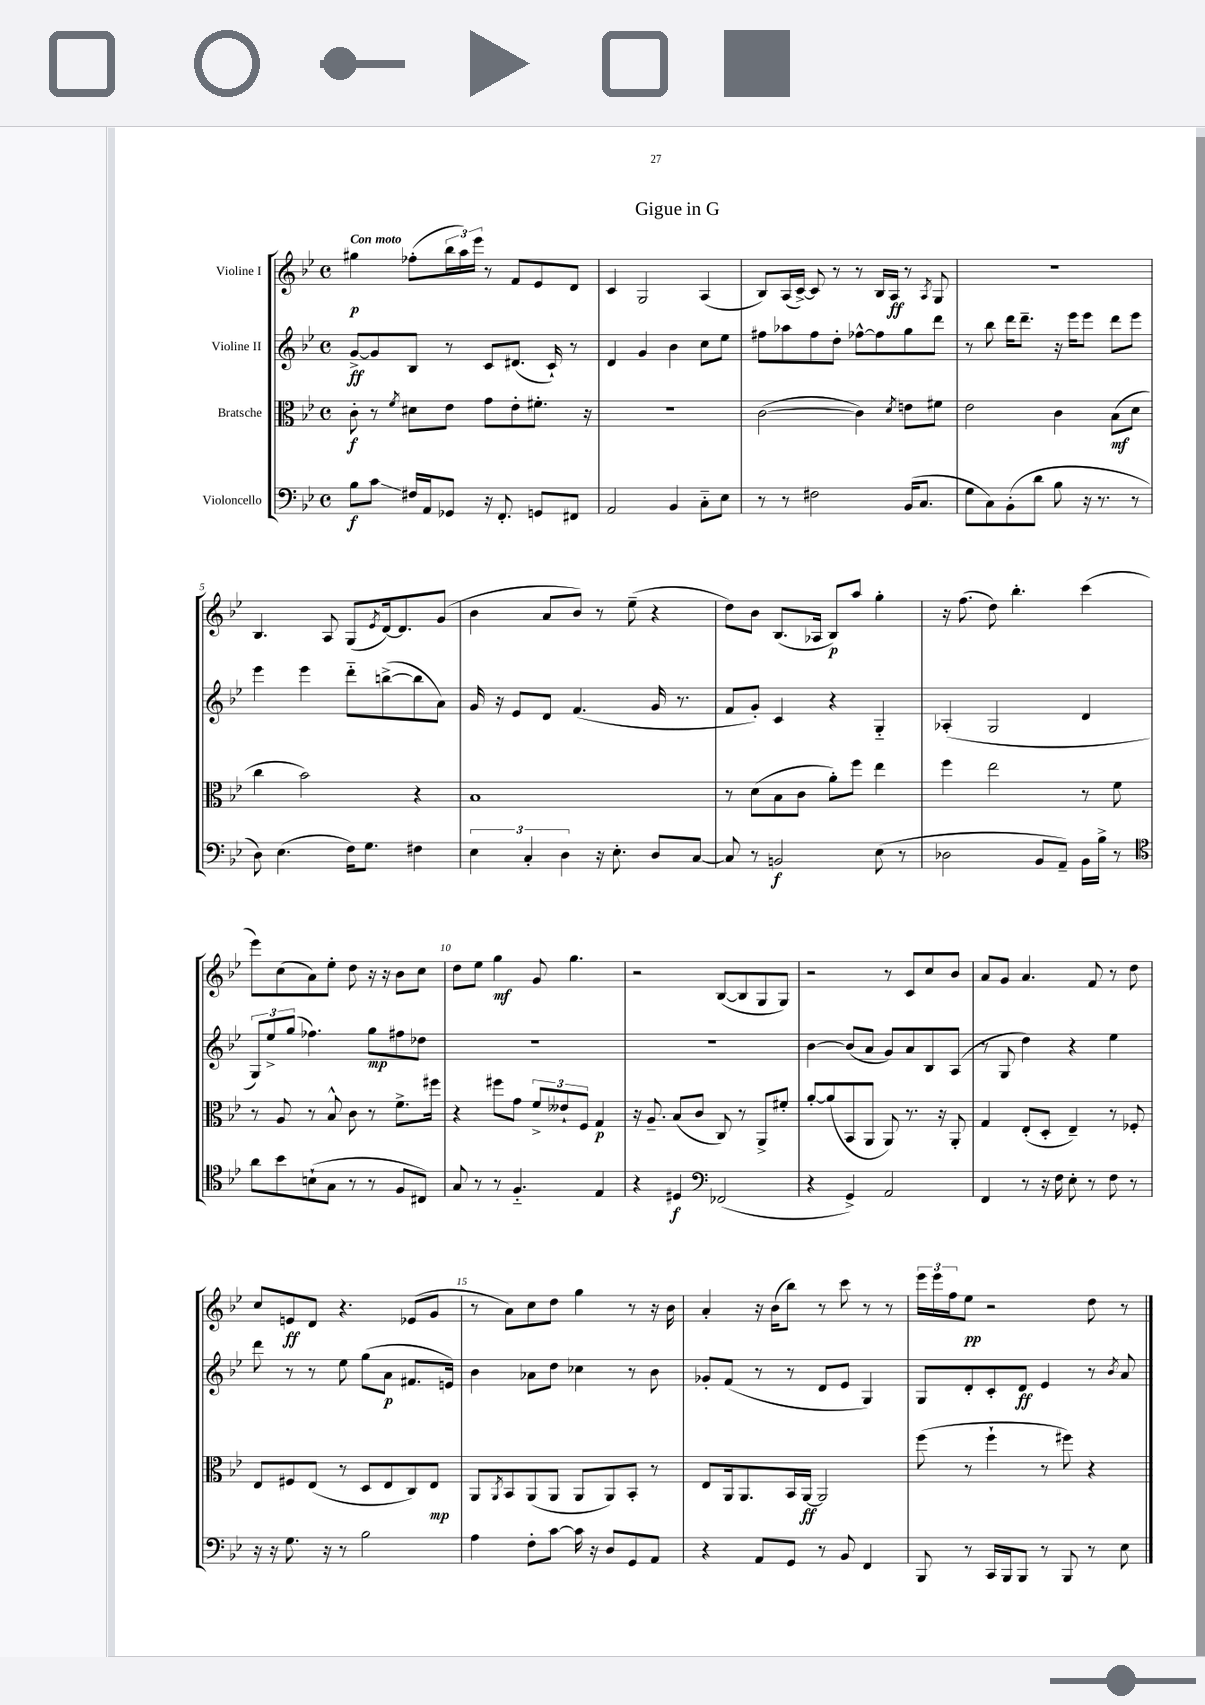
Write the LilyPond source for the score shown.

\header { title = "Gigue in G" }
<<
\new StaffGroup <<
\new Staff = "s0" \with { instrumentName = "Violine I" } {
    \clef treble \key bes \major \defaultTimeSignature \time 4/4 \tempo "Con moto"
    gis''4\p fes''8-.( \tuplet 3/2 { bes''16 a''16) ees'''16 } r8 f'8 ees'8 d'8 |
    c'4 g2 a4( |
    bes8) a16( c'16~->) c'8 r8 r8 bes16 a16\ff r8 \acciaccatura { a8 } g8 |
    R1 |
    bes4. a8 g8( \acciaccatura { ees'8 } d'16~) d'8. g'8( |
    bes'4 a'8 bes'8) r8 ees''8--( r4 |
    d''8) bes'8 bes8.( aes16 bes8\p) a''8 g''4-. |
    r16 f''8.( d''8) bes''4.-. c'''4( |
    ees'''8) c''8( a'8) ees''8-. d''8 r16 r16 bes'8 c''8 |
    d''8 ees''8 g''4\mf g'8 g''4. |
    r2 bes8~( bes8 g8 g8) |
    r2 r8 c'8 c''8 bes'8 |
    a'8 g'8 a'4. f'8 r8 d''8 |
    c''8 e'8\ff d'8 r4. ees'8( g'8 |
    r8 a'8) c''8 d''8 g''4 r8 r16 bes'16 |
    a'4-. r16 bes'16( bes''8) r8 c'''8 r8 r8 |
    \tuplet 3/2 { ees'''16 ees'''16 f''16 } ees''8\pp r2 d''8 r8 \bar "|." |
}
\new Staff = "s1" \with { instrumentName = "Violine II" } {
    \clef treble \key bes \major \defaultTimeSignature \time 4/4
    g'8~->\ff g'8 bes8 r8 c'8 dis'8.( c'16-!) r8 |
    d'4 g'4 bes'4 c''8 ees''8 |
    fis''8 aes''8 fis''8 d''8-. fes''8~-^ fes''8 g''8 d'''8 |
    r8 bes''8 d'''16 d'''8.-- r16 ees'''16 ees'''8 d'''8 ees'''8 |
    ees'''4 ees'''4 d'''8-_ b''8~->( b''8 a'8) |
    g'16 r16 ees'8 d'8 f'4.( g'16 r8. |
    f'8 g'8-.) c'4 r4 g4-_ |
    aes4-.( g2 d'4 |
    \tuplet 3/2 { g8) ees''8-> g''8( } fes''4.) g''8\mp fis''8 des''8 |
    R1 |
    R1 |
    bes'4~ bes'8( a'8 g'8) a'8 bes8 a8( |
    r8 g8 d''4) r4 ees''4 |
    d'''8 r8 r8 ees''8 g''8( a'8\p fis'8. e'16) |
    bes'4 aes'8 d''8 ces''4 r8 bes'8 |
    ges'8-. f'8( r8 r8 d'8 ees'8 g4) |
    g8 d'8-. c'8-. d'8\ff ees'4 r8 \acciaccatura { bes'8 } a'8 \bar "|." |
}
\new Staff = "s2" \with { instrumentName = "Bratsche" } {
    \clef alto \key bes \major \defaultTimeSignature \time 4/4
    c'8-.\f r8 \acciaccatura { f'8 } dis'8 ees'8 g'8 ees'8-. fis'8.-. r16 |
    r1 |
    c'2~( c'4) \acciaccatura { d'8 } e'8 fis'8 |
    ees'2 c'4 bes8\mf( d'8 |
    c''4 bes'2) r4 |
    bes1 |
    r8 d'8( bes8 c'8 a'8-.) f''8 ees''4 |
    f''4 ees''2 r8 f'8 |
    r8 a8 r8 bes8-^ c'8 r8 f'8.-> fis''16 |
    r4 fis''8 g'8 \tuplet 3/2 { f'8-> eeses'8-! f8 } g4\p |
    r16 a8.-- bes8( c'8 c8) r8 a,8-> fis'8-. |
    a'8~-. a'8( bes,8 a,8 a,8) r8. r16 a,8-. |
    g4 ees8-.( d8-. ees4--) r8 fes8-. |
    ees8 fis8 ees8( r8 d8 ees8 c8) ees8\mp |
    a,8 \acciaccatura { a,8 } bes,8 a,8( a,8 a,8 a,8) bes,8-. r8 |
    ees8 a,16 a,8. bes,16 a,16~\ff a,2 |
    f''8( r8 f''4-! r8 fis''8) r4 \bar "|." |
}
\new Staff = "s3" \with { instrumentName = "Violoncello" } {
    \clef bass \key bes \major \defaultTimeSignature \time 4/4
    bes8\f c'8\glissando fis16 a,16 ges,8 r16 f,8.-. g,8 fis,8 |
    a,2 bes,4 c8-_ ees8 |
    r8 r8 fis2 bes,16( c8. |
    g8 c8) bes,8-.( d'8 bes8 r16 r8. r8 |
    d8) ees4.( f16) g8. fis4 |
    \tuplet 3/2 { ees4 c4-. d4 } r16 ees8.-. d8 c8~ |
    c8 r8 b,2\f ees8( r8 |
    des2 bes,8 a,8--) bes,16 bes16-> r8 |
    \clef tenor a'8 bes'8 b8-!( g8 r8 r8 f8 cis8) |
    g8 r8 r8 f4.-_ ees4 |
    r4 dis4\f \clef bass fes,2( |
    r4 g,4->) a,2 |
    f,4 r8 r16 f16 ees8-. r8 f8 r8 |
    r16 r16 g8. r16 r8 bes2 |
    a4 f8-. c'8~ c'16 r16 d8 g,8 a,8 |
    r4 a,8 g,8 r8 bes,8 f,4 |
    bes,,8 r8 c,16 bes,,16 bes,,8 r8 bes,,8 r8 ees8 \bar "|." |
}
>>
>>
\layout { \context { \Score \override BarNumber.break-visibility = ##(#f #t #t) barNumberVisibility = #(every-nth-bar-number-visible 5) } }
